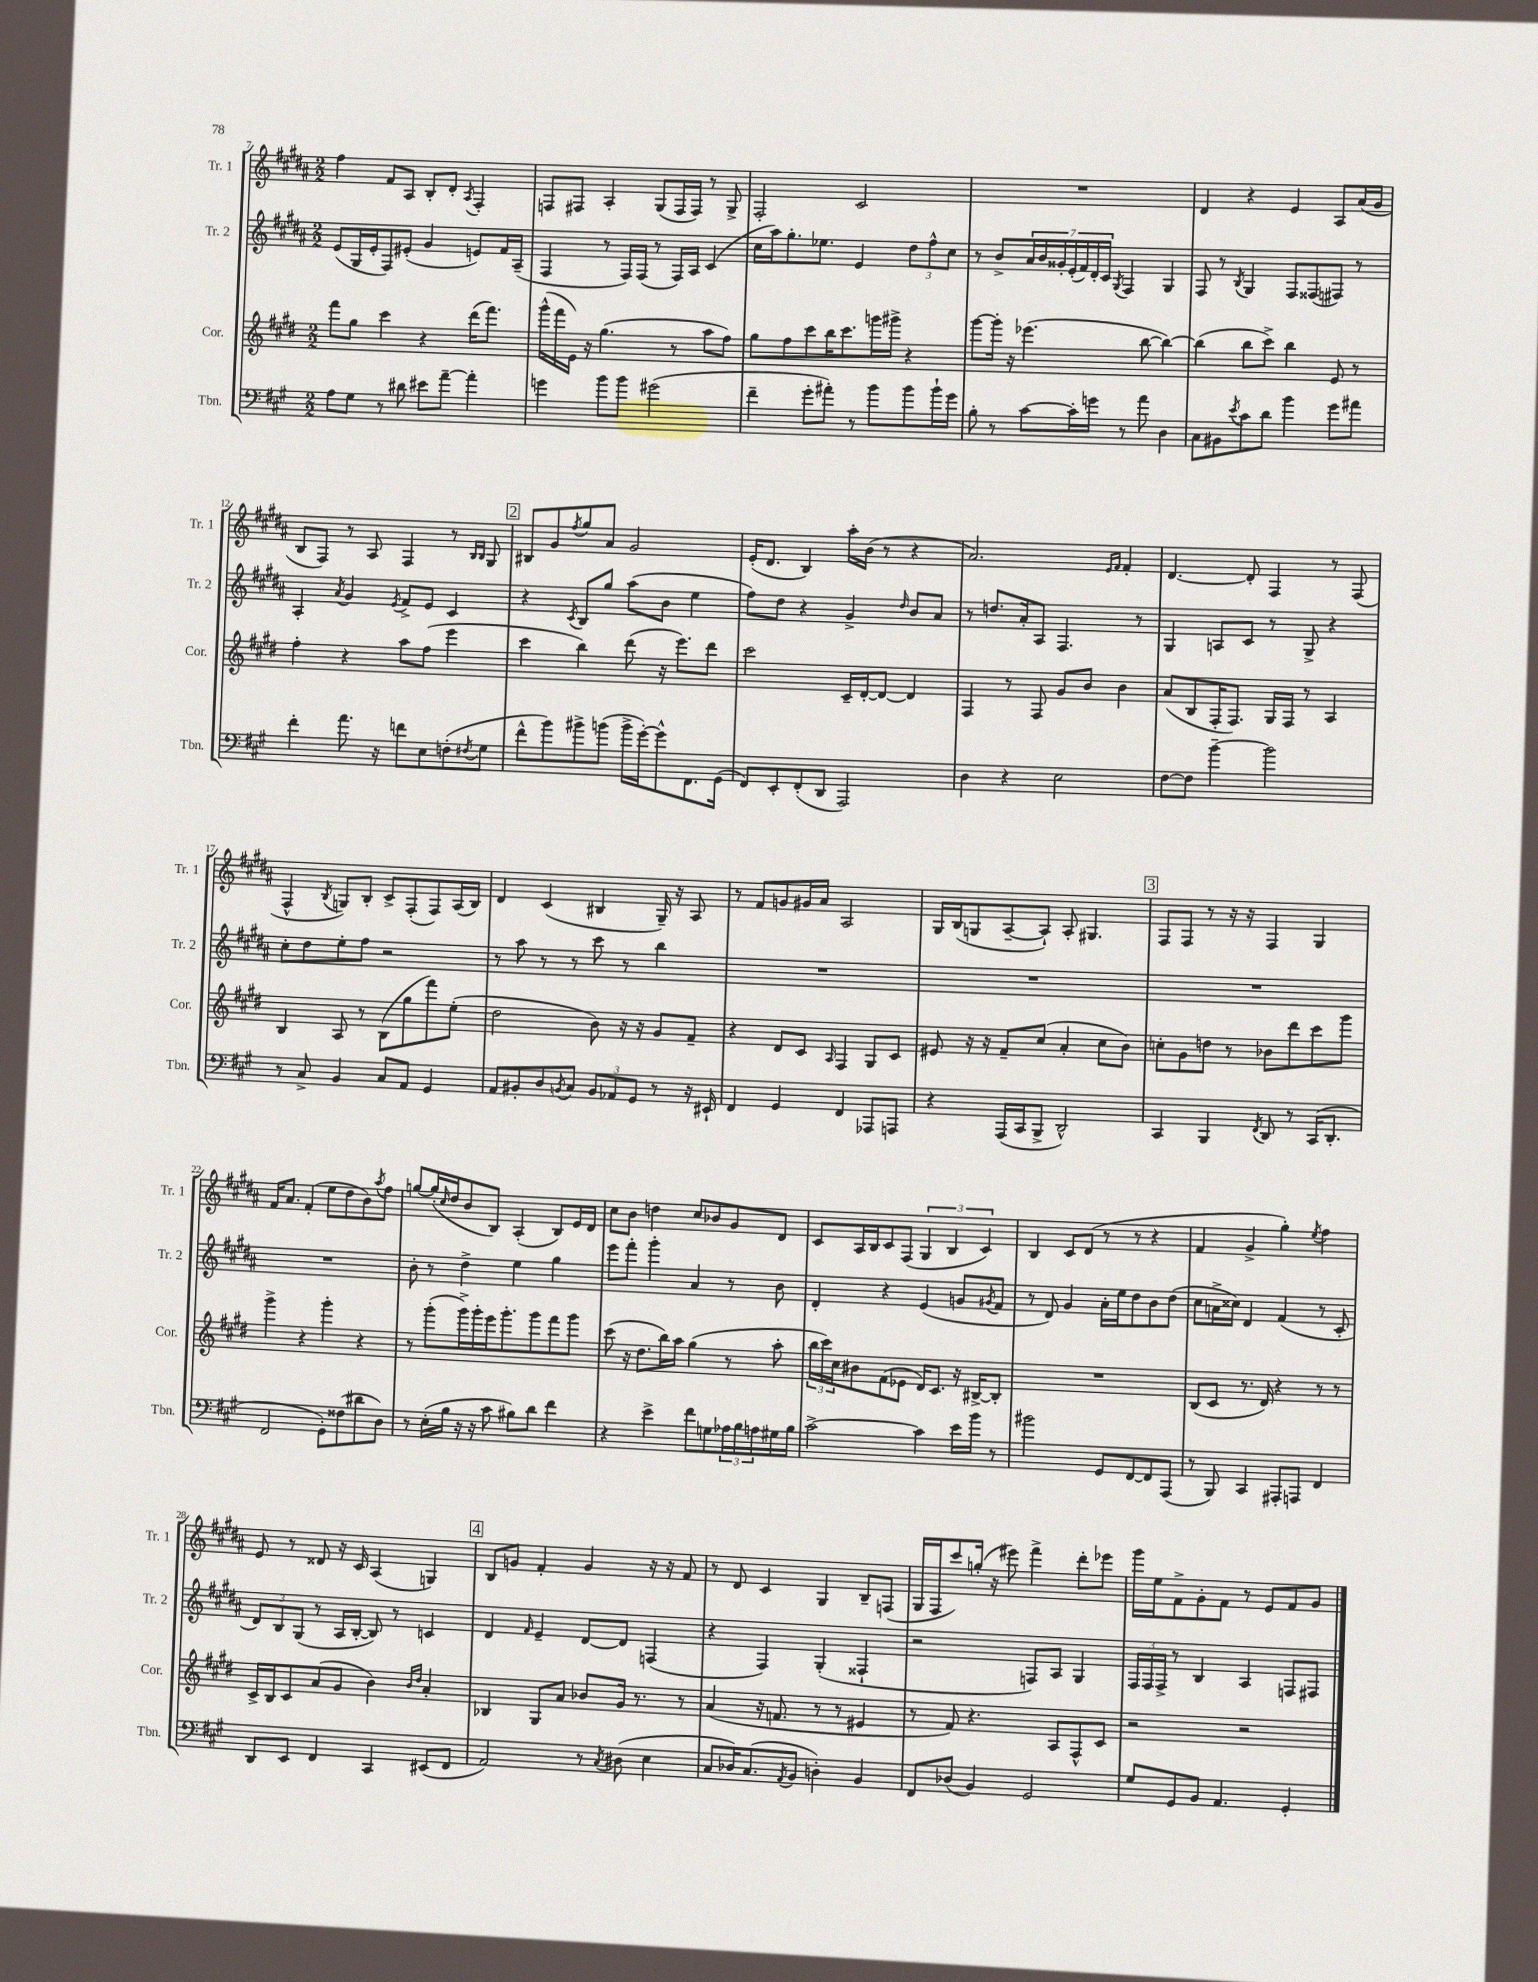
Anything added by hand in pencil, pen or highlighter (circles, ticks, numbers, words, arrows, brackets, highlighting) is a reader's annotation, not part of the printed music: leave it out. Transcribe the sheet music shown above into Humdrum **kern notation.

**kern	**kern	**kern	**kern
*staff4	*staff3	*staff2	*staff1
*clefF4	*clefG2	*clefG2	*clefG2
*k[f#c#g#]	*k[f#c#g#d#]	*k[f#c#g#d#a#]	*k[f#c#g#d#a#]
*M2/2	*M2/2	*M2/2	*M2/2
8A	8fff#	(8e	4ff#
8G#	8gg#	16G#	.
.	.	16e'	.
8r	4ccc#	8F#)	8f#
8d#	.	(8e#'	8A#
8e#	4r	4g#	8B'
[8a~	.	.	8d#'
.	.	.	8qA#
4a']	(16ddd#	8e)	4F#'
.	8.fff#)	.	.
.	.	16f#	.
.	.	(16A#~	.
=	=	=	=
4g	(16ggg#^^	4F#	8F
.	16fff#	.	.
.	16e)	.	8F#
.	16r	.	.
8b	(4.gg#	8r	4A#'
8b	.	16F#)	.
.	.	(16F#	.
(2g#	.	8r	(8G#
.	8r	16F#)	16F#
.	.	16A#	16F#)
.	8aa	(4c#	8r
.	8ff#)	.	8G#^
=	=	=	=
4f#~	8gg#	16cc#	2F#'
.	.	16aa#)	.
.	8ff#	8.gg#'	.
8g#'	8ccc#	.	.
.	.	8.ee-	.
8a#')	16bb	.	.
.	8.ccc#	.	.
8r	.	4e	2c#
8b	16ggg	.	.
.	16ggg#^	.	.
8b	4r	12dd#	.
.	.	12ff#^^	.
16b`	.	.	.
.	.	12cc#	.
16g#	.	.	.
=	=	=	=
8B'	[8ggg#	8r	1r
8r	16ggg#']	8b^	.
.	16r	.	.
[8c#	(4.eee-	28a#	.
.	.	28b	.
.	.	28g##'	.
.	.	(28e'	.
16c#']	.	.	.
.	.	28f#)	.
.	.	28d#'	.
16g	.	.	.
.	.	28c#	.
.	.	8qG#	.
8r	.	4F#	.
8a	[8bb	.	.
4D	4bb_)	4G#	.
=	=	=	=
8C#	(4bb]	8F#	4d#
8BB#	.	8r	.
8qe	.	8qB	.
8c#	8bb	4G#	4r
8d	8ccc#^)	.	.
4b	4bb	8F#	4e
.	.	(8F##	.
8g#	8e	8F#)	8A#
8a#	8r	8r	(16a#
.	.	.	16g#
=	=	=	=
4f#'	4ff#'	4A#'	8B
.	.	.	8F#)
.	.	8qa#	.
8.a	4r	4g#	8r
.	.	.	8A#
16r	.	.	.
.	.	8qe	.
8f	8aa	8f#^	4F#
8E	(8ff#	8e	.
(8F'	4eee	4c#	8r
.	.	.	16qqB
8qF#	.	.	16qqB
8G#	.	.	8G#
=	=	=	=
8f#^^	4ccc#	4r	8B#
8b)	.	.	8g#
.	.	8qc#	8qff#
8b#^	4bb)	8B	8gg#
(8b	.	8gg#	8a#
16b^	(8ddd#	(8aa#	2g#
[16g#')	.	.	.
8g#^^]	16r	8b	.
.	8.eee)	.	.
8.FF#	.	4ee	.
.	8ddd#	.	.
(16GG#	.	.	.
=	=	=	=
8FF#)	2ccc#	8ff#)	(16e'
.	.	.	8.d#
8EE'	.	8dd#	.
(8FF#'	.	4r	4B)
8DD	.	.	.
2AAA)	16c#~	4g#^	16aa#'
.	[16d#'	.	(16b
.	8d#_	.	8r
.	.	16qqdd#	.
.	4d#]	8b	4r
.	.	8a#	.
=	=	=	=
4D	4F#	8r	2.a#)
.	.	8.dd	.
4r	8r	.	.
.	.	16a#'	.
.	8F#	8A#	.
2E	8g#	4.F#	.
.	8b	.	.
.	.	.	16qqe
.	.	.	16qqf#
.	4b	.	4f#'
.	.	8r	.
=	=	=	=
[8F#	(8a	4G#	[4.d#
8F#]	8B	.	.
[4b~	16F#'	8A	.
.	8.F#)	.	.
.	.	8c#	8d#']
2b]	16G#	8r	4F#
.	16F#	.	.
.	8r	8G#^	.
.	4A	4r	8r
.	.	.	(8F#
=	=	=	=
8r	4B	8cc#'	4F#^^
8C#^	.	8dd#	.
.	.	.	8qB
4BB	8A	8ee'	8G)
.	8r	8ff#	8B'
8C#	(8B	2r	8c#^
8AA	8gg#	.	(8F#'
4GG#	8fff#)	.	8F#)
.	(8ee'	.	(16A#
.	.	.	16B)
=	=	=	=
8AA	2dd#	8r	4d#
8BB#'	.	8aa#	.
8D	.	8r	(4c#
8qBB	.	.	.
8C#	.	8r	.
12BB	8b)	8ccc#	4B#
12AA-	.	.	.
.	16r	8r	.
12GG#	.	.	.
.	16r	.	.
8r	8g#	4bb	16G#~)
.	.	.	16r
16r	8f#~	.	8A#
16EE#`	.	.	.
=	=	=	=
4FF#	4r	1r	8r
.	.	.	8f#
4GG#	8d#	.	8g
.	8c#	.	16g#
.	.	.	16a#
.	16qqA	.	.
4FF#	4F#	.	2A#
8AAA-	8G#	.	.
8AAA	8c#	.	.
=	=	=	=
4r	8e#	1r	16G#
.	.	.	(16B
.	16r	.	8G
.	16r	.	.
(16AAA	8f#~	.	[8A#~
16CC#	.	.	.
8BBB^	(8cc#	.	8A#`])
2DD^^)	4a'	.	8A#'
.	.	.	4.G#
.	8cc#	.	.
.	8b)	.	.
=	=	=	=
4CC#	8cc'	1r	8F#
.	8g#	.	8F#
4BBB	8dd	.	8r
.	8r	.	16r
.	.	.	16r
8qFF#	.	.	.
8DD	8b-	.	4F#
8r	8ddd#	.	.
(16CC#	8ccc#	.	4G#
8.DD'	.	.	.
.	8ggg#	.	.
=	=	=	=
2FF#	4ggg#^	1r	16f#
.	.	.	8.a#
.	4r	.	(4f#'
8GG#')	4ggg#'	.	8ee
(8F##	.	.	8dd#
8d#	4r	.	8b)
.	.	.	8qaa#
8D)	.	.	8ff#
=	=	=	=
8r	8r	8b'	[8gg
(16E'	(8ggg#'	8r	(16gg']
.	.	.	16qqcc#
16B	.	.	16dd#
16r	16ggg#^)	4dd#^	8b
16r	16ggg#'	.	.
8c#	16eee	.	8B)
.	8.ggg#'	.	.
8B#)	.	4ee	(4A#'
8d	8ggg#	.	.
4f#	8fff#	4gg#	8B)
.	8ggg#	.	16e
.	.	.	16d#
=	=	=	=
4r	(8ccc#	8eee	8cc#
.	16r	8fff#'	8b
.	8.dd#	.	.
4e^	.	4ggg#'	4dd
.	16bb)	.	.
.	16aa	.	.
8f#	(4gg#	4a#	8cc#
8G	.	.	8b-
24A-	8r	8r	8g#
24B	.	.	.
24A	.	.	.
16G#	8aa'	8b	8d#
16B	.	.	.
=	=	=	=
[2c#^	24bb	4d#'	8c#
.	24ccc#)	.	.
.	24cc#	.	.
.	8b#	.	16A#
.	.	.	16B
.	(8f#	4r	8c#
.	8e-	.	(8F#
4c#]	16d#)	(4e	6G#
.	8.c#	.	.
.	.	.	6B
16e	16r	8g	.
16b	[16B#^	.	.
.	.	.	6c#)
.	.	8qg#	.
8r	8B#']	8f#	.
=	=	=	=
2b#	1r	8r	4B
.	.	8d#)	.
.	.	4g#	8c#
.	.	.	(8d#
8GG#	.	16a#'	8r
.	.	16ee	.
[8FF#	.	8dd#	8r
8FF#]	.	8b	4r
(8AAA	.	(8dd#	.
=	=	=	=
8r	(8B	8cc#	4f#
8BBB)	8c#	16a^	.
.	.	16cc##)	.
4CC#	8.r	4d#	4g#^
.	16d#)	.	.
8AAA#'	4r	(4f#	4gg#')
8AAA	.	.	.
.	.	.	8qee
4FF#	8r	8r	4ff#
.	8r	8c#'	.
=	=	=	=
8DD	16c#^	12d#)	8e
.	16B	.	.
.	.	12B	.
8EE	8c#	.	8r
.	.	(12G#	.
4FF#	(8a	8r	8d##
.	8g#	16A#	16r
.	.	[16B'	16c#
4CC#	4b)	8B])	(4A#
.	.	8r	.
.	16qqb	.	.
.	16qqdd#	.	.
(8EE#	4a'	4c	4G)
8FF#	.	.	.
=	=	=	=
2AA)	4B-	4d#	8B
.	.	.	8g
.	.	16qqf#	.
.	8G#	4e~	4f#'
.	8a	.	.
8r	8b-	[8d#	4g
8qC#	.	.	.
(8D#	16g#	8d#]	.
.	8.r	.	.
4E	.	(4F	16r
.	.	.	16r
.	8r	.	8f#
=	=	=	=
8C#	(4a	4r	8r
16D-)	.	.	8d#
(8.C#	.	.	.
.	16r	4F#)	4c#
.	8.f	.	.
8qAA	.	.	.
8BB	.	.	.
4D')	8r	(4G#'	4G#
.	8r	.	.
4BB	4e#	4F##`	8B~
.	.	.	(8F
=	=	=	=
8FF#	8r	2r	16G#
.	.	.	16F#
(8D-	8f#)	.	8ccc#)
4BB)	4.r	.	(16gg'
.	.	.	16r
.	.	.	8eee#)
2GG#	.	8F)	4fff#^
.	8A	8A#	.
.	8F#^^	4G#	8ddd#'
.	8c#	.	8eee-
=	=	=	=
8G#	2r	24F#	16ggg#
.	.	24F#	.
.	.	.	16ee
.	.	24F#^	.
8GG#	.	8r	8f#^
8BB	.	4B	8g#'
4.AA	.	.	8f#
.	2r	4A#	8r
.	.	.	8e
4GG#'	.	8F	8f#
.	.	8F#	8g#
==	==	==	==
*-	*-	*-	*-
